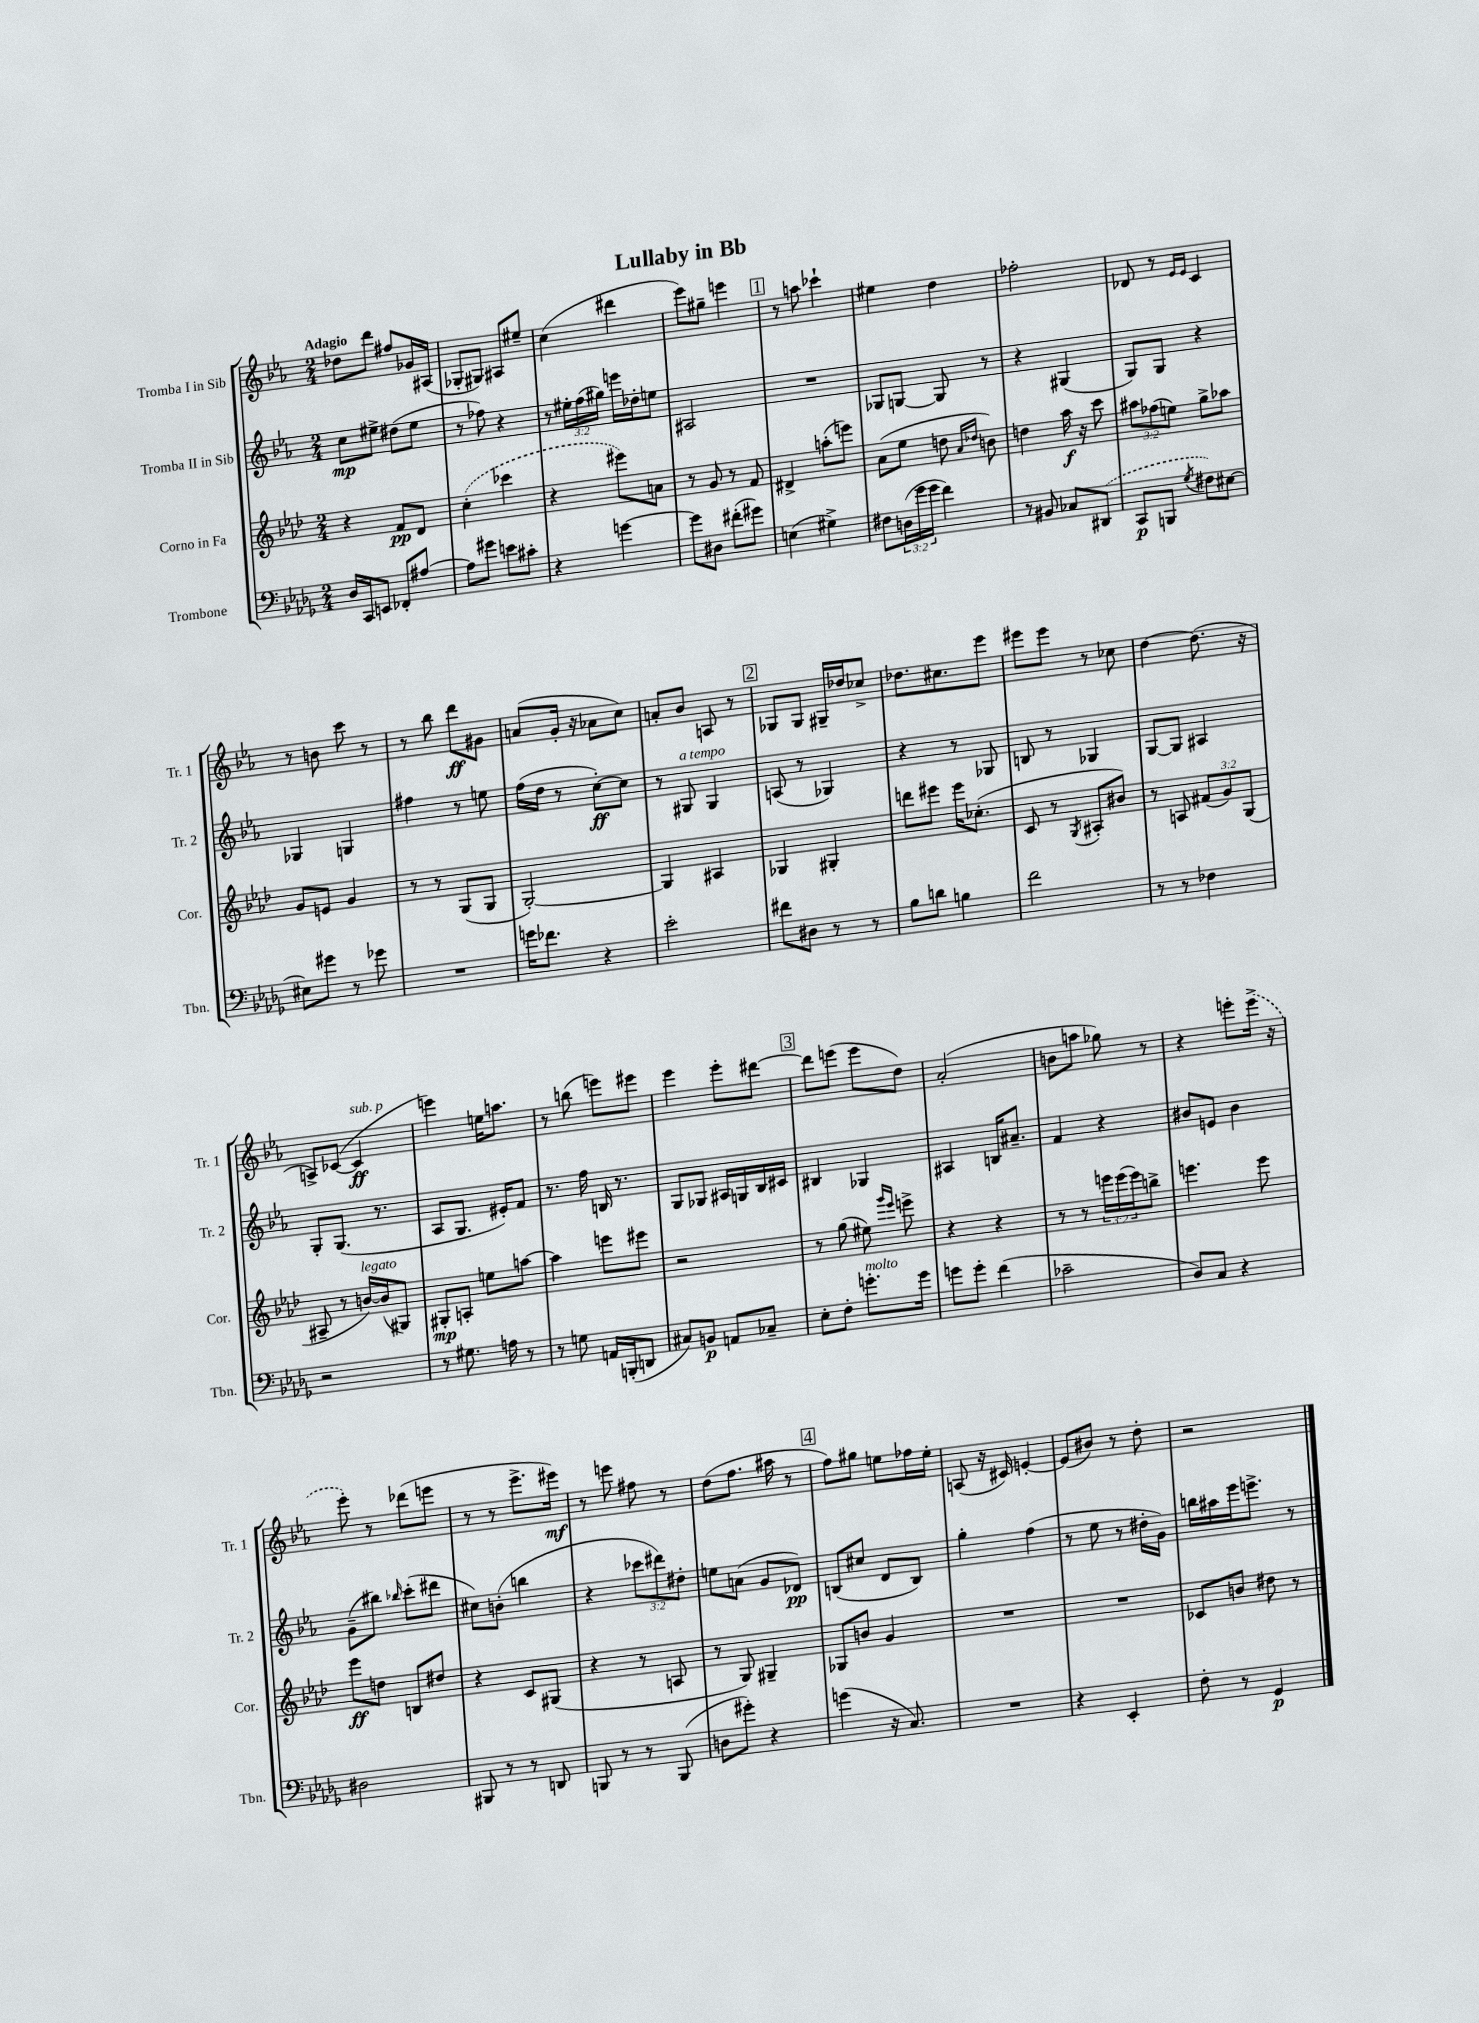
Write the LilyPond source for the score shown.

\header { title = "Lullaby in Bb" }
<<
\new StaffGroup <<
\new Staff = "s0" \with { instrumentName = "Tromba I in Sib" shortInstrumentName = "Tr. 1" } {
    \clef treble \key ees \major \numericTimeSignature \time 2/4 \tempo "Adagio"
    des''8 d'''8 fis''8 ges'16 ais16( |
    ges8-. gis8) ais8 eis''8-- |
    c''4( dis'''4 |
    ees'''8) gis''8-- e'''4 |
    \mark \markup { \box "1" } r8 a''8 ces'''4-! |
    eis''4 d''4 |
    fes''2-. |
    des'8 r8 \grace { ees'16 ees'16 } c'4 |
    r8 b'8 c'''8 r8 |
    r8 bes''8 d'''8\ff gis'8 |
    a'8( g'16-. r16 aes'8 c''8) |
    a'8-. bes'8 a8 r8 |
    \mark \markup { \box "2" } ges8 ges8 gis16-- des''16 ces''8-> |
    des''8. cis''8. ees'''8 |
    eis'''8 eis'''8 r8 ces''8 |
    d''4~ d''8.( r16 |
    a8->) ces'8~( ces'4\ff^\markup { \italic "sub. p" } |
    e'''4) e''16 a''8. |
    r8 b''8( e'''8) eis'''8 |
    ees'''4 ees'''8-. dis'''8~ |
    \mark \markup { \box "3" } dis'''8 e'''8( e'''8 d''8) |
    aes'2-.( |
    b'8 a''8 ges''8) r8 |
    r4 e'''8-. \once \slurDashed e'''16->( r16 |
    ees'''8-.) r8 des'''8( e'''8 |
    r8 r8 ees'''8.-> eis'''16\mf) |
    r8 e'''8 fis''8 r8 |
    d''8( f''8. ais''16 r8 |
    \mark \markup { \box "4" } f''8) gis''8 e''8 fes''16 e''16-. |
    a8( r16 cis'16) e'4~-. |
    e'8( bis'8) r8 d''8-. |
    r2 \bar "|." |
}
\new Staff = "s1" \with { instrumentName = "Tromba II in Sib" shortInstrumentName = "Tr. 2" } {
    \clef treble \key ees \major \numericTimeSignature \time 2/4 \override Staff.TupletNumber.text = #tuplet-number::calc-fraction-text
    c''8\mp eis''8-> dis''8( eis''8 |
    r8 fes''8) r4 |
    r8 \tuplet 3/2 { eis''16-. f''16( gis''16) } e'''16 des''16-. e''8 |
    ais2 |
    \mark \markup { \box "1" } R2 |
    ges8 g8~ g8 r8 |
    r4 gis4( |
    g8) g8 r4 |
    ges4 g4 |
    fis''4 r8 e''8 |
    f''16( d''16 r8 c''8~-.\ff) c''8 |
    r8 gis8^\markup { \italic "a tempo" } gis4 |
    \mark \markup { \box "2" } a8( r8 ges4) |
    r4 r8 ges8 |
    b8 r8 ges4 |
    g8~ g8 ais4 |
    g8-. g8.( r8. |
    aes8 g8. eis'16-.) f'8 |
    r8. f''16 b16 r8. |
    g8 ges8 ais16 g16 bes16 cis'16 |
    \mark \markup { \box "3" } bis4 ges4 |
    ais4 b16 ais'8.-- |
    f'4 r4 |
    bis'8 e'8 bis'4 |
    g'8--( bis''8) \grace { bes''16 } c'''8-.( dis'''8 |
    cis''8) b'8-.( b''4 |
    r4 \tuplet 3/2 { ces'''8 dis'''8) dis''8-. } |
    e''8 a'8( g'8 des'8\pp) |
    \mark \markup { \box "4" } b8( cis''8 d'8 b8) |
    g''4-. f''4( |
    r8 ees''8 r8 dis''16-. g'16) |
    b''16 ais''16 ees'''16 e'''8.-> r8 \bar "|." |
}
\new Staff = "s2" \with { instrumentName = "Corno in Fa" shortInstrumentName = "Cor." } {
    \clef treble \key aes \major \numericTimeSignature \time 2/4 \override Staff.TupletNumber.text = #tuplet-number::calc-fraction-text
    r4 f'8\pp des'8 |
    \once \slurDashed c''4-.( ces'''4 |
    r4 eis'''8) a'8 |
    r8 g'8 r8 f'8 |
    \mark \markup { \box "1" } dis'4-> a''8-.( e'''8) |
    aes'8( ees''8 d''8 \grace { aes'16 des''16 } b'8) |
    d''4 aes''16\f r16 c'''8 |
    \tuplet 3/2 { ais''8 fes''8( e''8) } g''8-> aes''8 |
    g'8 e'8 g'4 |
    r8 r8 g8( g8 |
    g2~-.) |
    g4 ais4 |
    \mark \markup { \box "2" } ges4 gis4-. |
    d'''8 eis'''8 eis'''16 ces''8.-.( |
    c'8 r8 \acciaccatura { g8 } ais8-. bis'8) |
    r8 a8 \tuplet 3/2 { fis'8( g'8) g8( } |
    ais8-- r8 b'16~^\markup { \italic "legato" }) b'16( gis8) |
    gis8-.\mp a8-. e''8 a''8~ |
    a''4 e'''8 eis'''8 |
    r2 |
    \mark \markup { \box "3" } r8 g''8( eis''8) \grace { g'''16 ees'''16 } e'''8-> |
    r4 r4 |
    r8 r8 \tuplet 3/2 { e'''16 e'''16( e'''16) } b''8-> |
    e'''4. e'''8 |
    ees'''8\ff d''8 b8 dis''8 |
    r4 c'8 gis8( |
    r4 r8 a8 |
    r8 g8) gis4-- |
    \mark \markup { \box "4" } ges8 b'8 g'4 |
    R2 |
    R2 |
    ces'8 b'8 dis''8 r8 \bar "|." |
}
\new Staff = "s3" \with { instrumentName = "Trombone" shortInstrumentName = "Tbn." } {
    \clef bass \key des \major \numericTimeSignature \time 2/4 \override Staff.TupletNumber.text = #tuplet-number::calc-fraction-text
    des16 c,16 e,8 fes,8-. ais8~ |
    ais8 gis'8 e'8 cis'8-. |
    r4 g'4~ |
    g'8 dis8 fis'8-.( gis'8) |
    \mark \markup { \box "1" } e4( gis4->) |
    fis8 \tuplet 3/2 { d16( ges'16 ges'16 } f'4) |
    r8 bis,8 ces8 \once \slurDashed dis,8( |
    c,8\p b,,8 \acciaccatura { ges8 } fis8) eis8~ |
    eis8 gis'8 r8 ges'8 |
    R2 |
    g'16 fes'8. r4 |
    ees'2-. |
    \mark \markup { \box "2" } fis'8 dis8 r8 r8 |
    bes8 d'8 b4 |
    f'2 |
    r8 r8 fes4 |
    r2 |
    r8 gis8. a16 r8 |
    r8 g8 a,16 b,,16-.( d,8 |
    cis8) b,8\p a,8 ces8-- |
    \mark \markup { \box "3" } ees8-. f8-. g'8.-.^\markup { \italic "molto" } g'16 |
    g'8 g'8-. f'4( |
    ces'2-- |
    des8) c8 r4 |
    dis2 |
    bis,,8 r8 r8 d,8 |
    b,,8 r8 r8 b,,8( |
    d8 gis'8-.) r4 |
    \mark \markup { \box "4" } g'4( r16 c8.) |
    R2 |
    r4 ees,4-. |
    f8-. r8 ges,4\p \bar "|." |
}
>>
>>
\layout { \context { \Score \remove "Bar_number_engraver" } }
